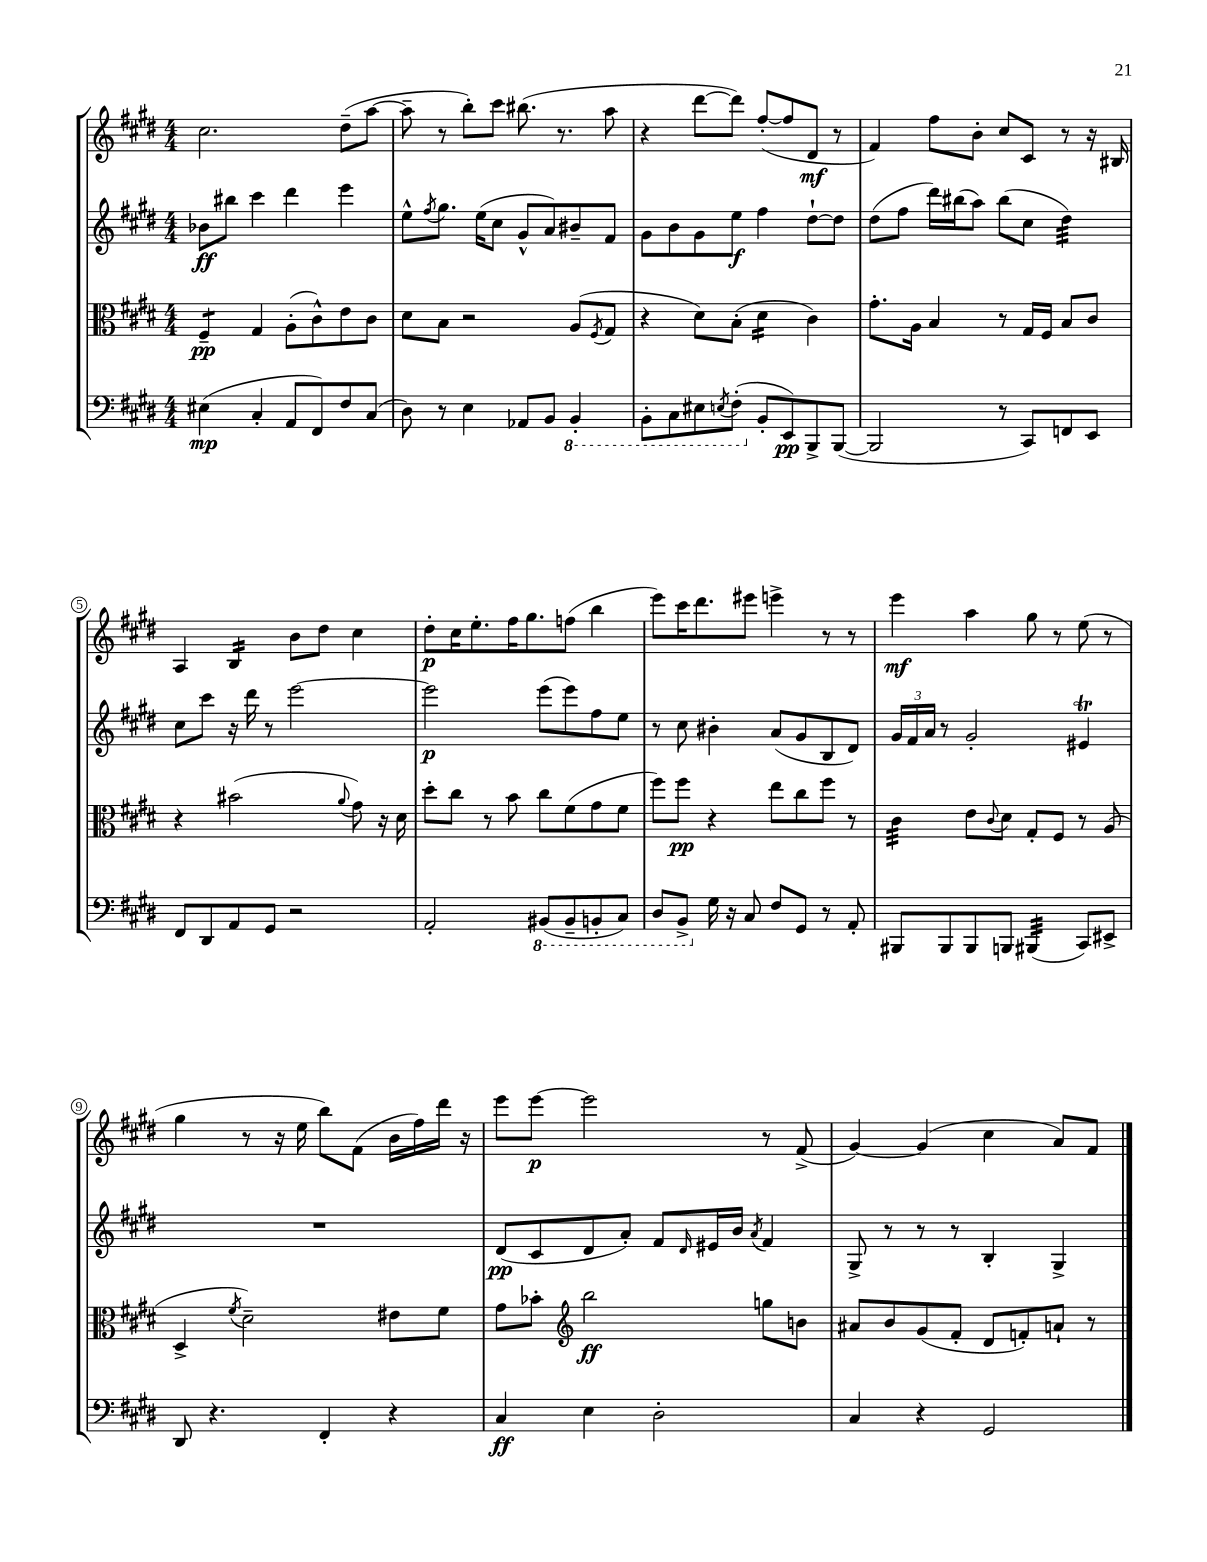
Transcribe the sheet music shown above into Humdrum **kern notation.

**kern	**kern	**kern	**kern
*staff4	*staff3	*staff2	*staff1
*clefF4	*clefC3	*clefG2	*clefG2
*k[f#c#g#d#]	*k[f#c#g#d#]	*k[f#c#g#d#]	*k[f#c#g#d#]
*M4/4	*M4/4	*M4/4	*M4/4
(4E#\	4F#~/	8b-\L	2.cc#\
.	.	8bb#\J	.
4C#'/	4G#/	4ccc#\	.
8AA/L	(8A'\L	4ddd#\	.
8FF#/)	8c#^^\)	.	.
8F#/	8e\	4eee\	(8dd#~\L
(8C#/J	8c#\J	.	[8aa\J
=	=	=	=
8D#\)	8d#\L	8ee^^\L	8aa~\]
.	.	8qff#/	.
8r	8B\J	8.gg#\J	8r
4E\	2r	.	8bb'\L)
.	.	(16ee\LK	.
.	.	8cc#\J	8ccc#\J
8AA-/L	.	8g#^^/L	(8.bb#\
8BB/J	.	8a/)	.
.	.	.	8.r
4BBB'/	(8A/L	8b#~/	.
.	8qF#/	.	.
.	8G#/J	8f#/J	8aa\
=	=	=	=
8BBB'\L	4r	8g#\L	4r
8CC#\	.	8b\	.
8EE#\	8d#\L)	8g#\	[8ddd#\L
8qEE/	.	.	.
(8FF#'\J	(8B'\J	8ee\J	8ddd#\]J)
8BB'/L	4d#\	4ff#\	([8ff#'/L
8EE/)	.	.	8ff#/]
8BBB^/	4c#\)	[8dd#`\L	8d#/J
([8BBB/J	.	8dd#\]J	8r
=	=	=	=
2BBB/]	8.g#'\L	(8dd#\L	4f#/)
.	.	8ff#\J	.
.	16A\Jk	.	.
.	4B/	16ddd#\LL)	8ff#\L
.	.	(16bb#\J	.
.	.	8aa\J)	8b'\J
8r	8r	(8bb#\L	8cc#/L
8CC#/L)	16G#/LL	8cc#\J	8c#/J
.	16F#/JJ	.	.
8FF/	8B/L	4dd#\)	8r
8EE/J	8c#/J	.	16r
.	.	.	16B#/
=	=	=	=
8FF#/L	4r	8cc#\L	4A/
8DD#/	.	8ccc#\J	.
8AA/	(2b#\	16r	4B/
.	.	16ddd#\	.
8GG#/J	.	8r	.
2r	.	[2eee\	8b\L
.	.	.	8dd#\J
.	8qqa/	.	.
.	8g#\)	.	4cc#\
.	16r	.	.
.	16d#\	.	.
=	=	=	=
2AA'/	8dd#'\L	2eee\]	8dd#'\L
.	8cc#\J	.	16cc#\K
.	.	.	8.ee'\
.	8r	.	.
.	8b\	.	16ff#\K
.	.	.	8.gg#\
(8BBB#/L	8cc#\L	(8eee\L	.
8BBB#~/	(8f#\	8eee\)	(8ff\J
8BBB'/	8g#\	8ff#\	4bb\
8CC#/J)	8f#\J	8ee\J	.
=	=	=	=
8DD#/L	8ff#\L)	8r	8eee\L)
8BBB^/J	8ff#\J	8cc#\	16ccc#\K
.	.	.	8.ddd#\
16G#\	4r	4b#'\	.
16r	.	.	.
8C#/	.	.	8eee#\J
8F#/L	8ee\L	(8a/L	4eee^\
8GG#/J	8cc#\	8g#/	.
8r	8ff#\J	8B/	8r
8AA'/	8r	8d#/J)	8r
=	=	=	=
8BBB#/L	4c#\	24g#/LL	4eee\
.	.	24f#/	.
.	.	24a/JJ	.
8BBB#/	.	8r	.
8BBB#/	8e\L	2g#'/	4aa\
.	8qqc#/	.	.
8BBB/J	8d#\J	.	.
(4BBB#/	8G#'/L	.	8gg#\
.	8F#/J	.	8r
8CC#/L)	8r	4e#/	(8ee\
8EE#^/J	(8A/	.	8r
=	=	=	=
8DD#/	4D#^/	1r	4gg#\
4.r	.	.	.
.	8qf#/	.	.
.	2d#~\)	.	8r
.	.	.	16r
.	.	.	16ee\
4FF#'/	.	.	8bb\L)
.	.	.	(8f#\J
4r	8e#\L	.	16b\LL
.	.	.	16ff#\)
.	8f#\J	.	16ddd#\JJ
.	.	.	16r
=	=	=	=
4C#/	8g#\L	(8d#/L	8eee\L
.	8b-'\J	8c#/	[8eee\J
*	*clefG2	*	*
4E\	2bb\	8d#/	2eee\]
.	.	8a'/J)	.
2D#'\	.	8f#/L	.
.	.	16qqd#/	.
.	.	16e#/L	.
.	.	16b/JJ	.
.	.	8qa/	.
.	8gg\L	4f#/	8r
.	8b\J	.	(8f#^/
=	=	=	=
4C#/	8a#/L	8G#^/	[4g#/)
.	8b/	8r	.
4r	(8g#/	8r	(4g#/]
.	8f#'/J	8r	.
2GG#/	8d#/L	4B'/	4cc#\
.	8f'/)	.	.
.	8a`/J	4G#^/	8a/L)
.	8r	.	8f#/J
==	==	==	==
*-	*-	*-	*-
